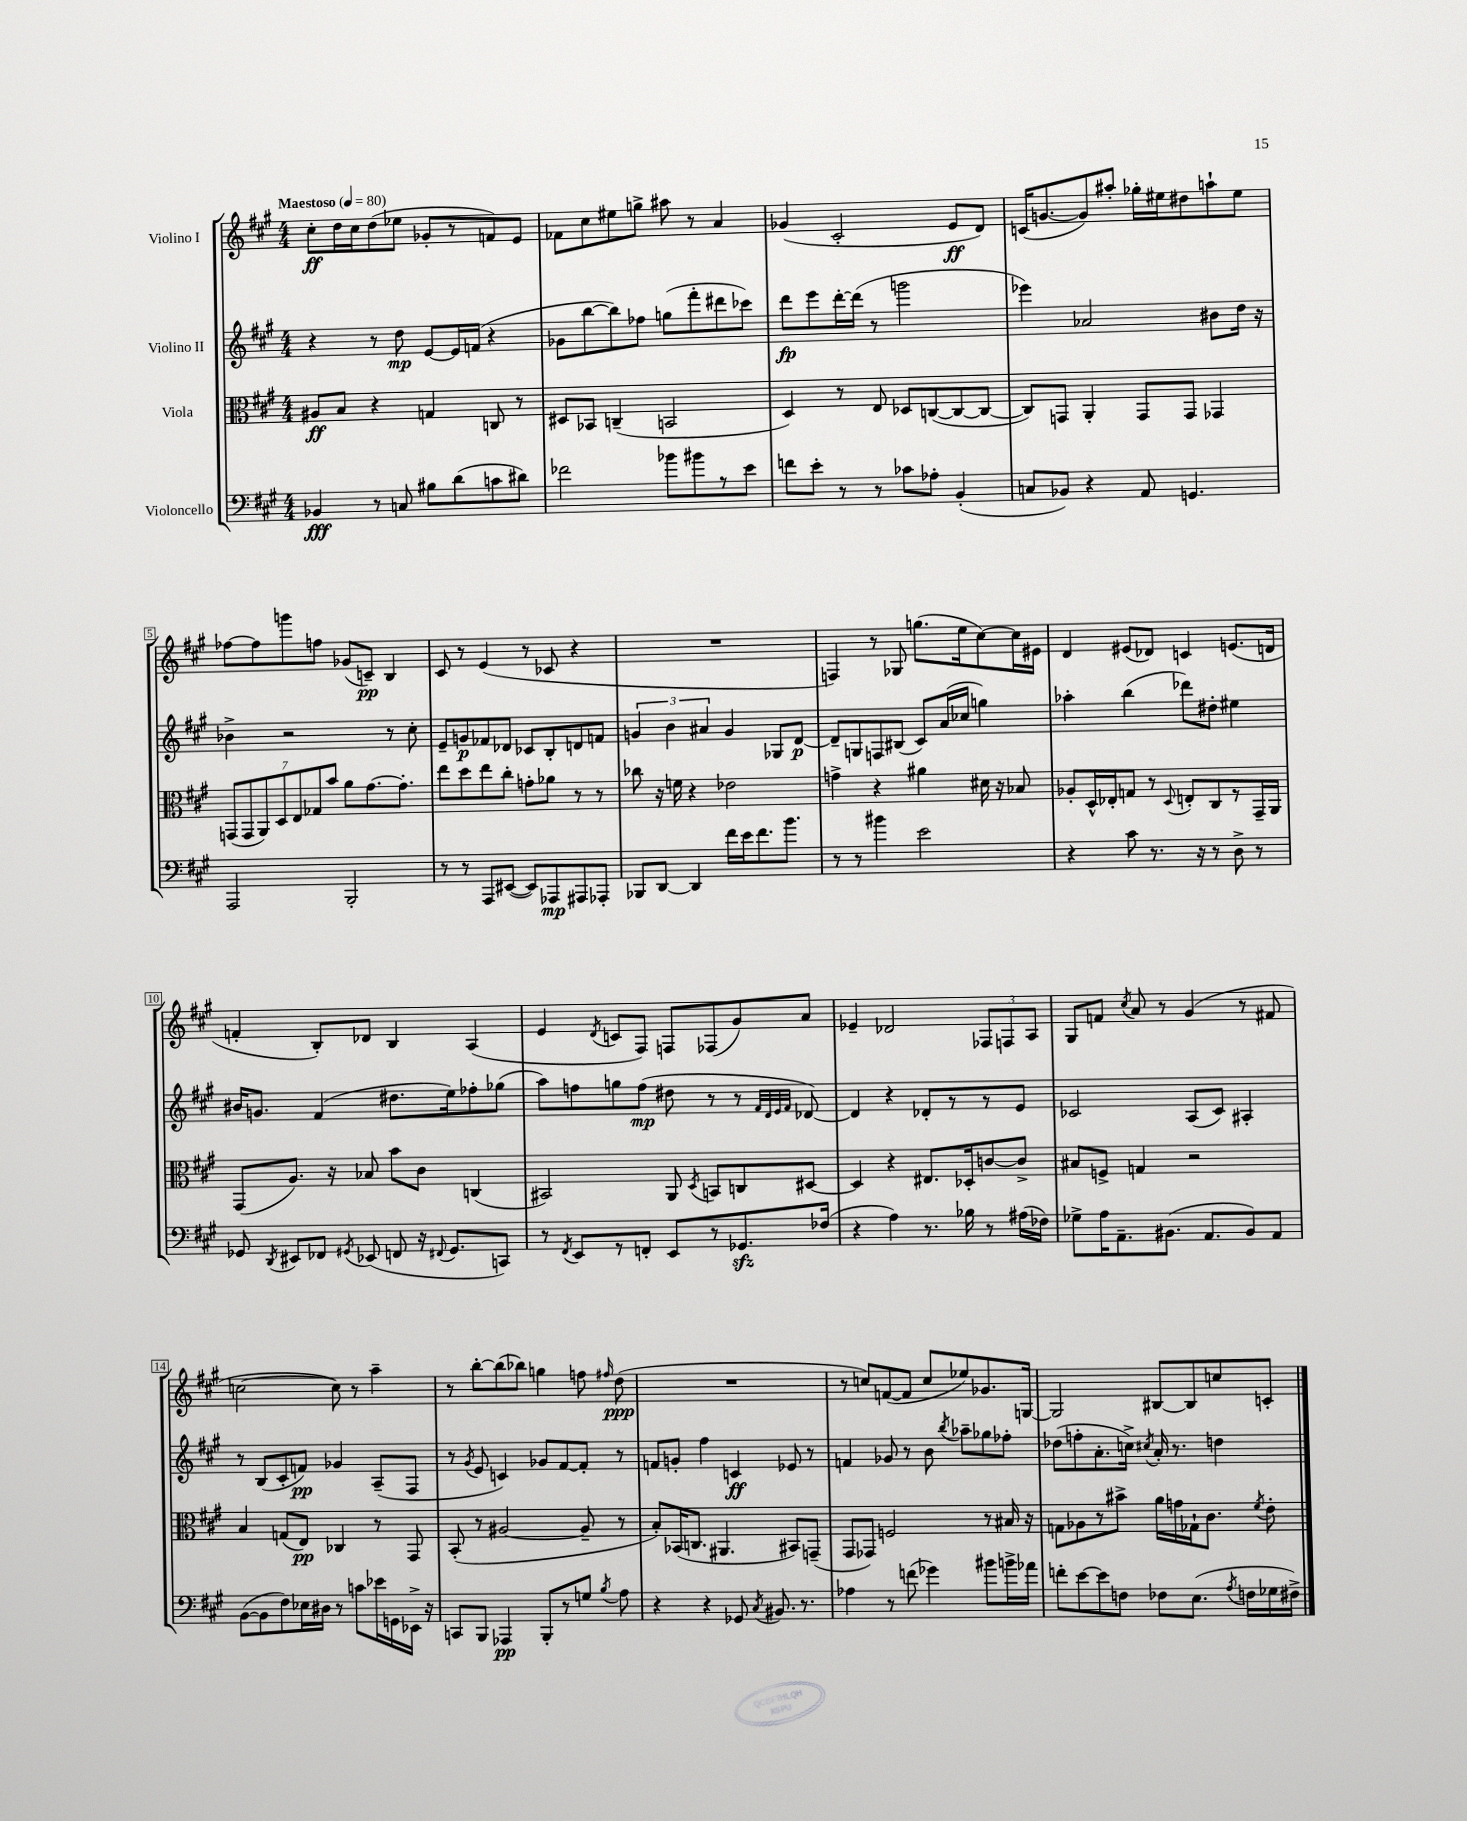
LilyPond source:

<<
\new StaffGroup <<
\new Staff = "s0" \with { instrumentName = "Violino I" } {
    \clef treble \key a \major \numericTimeSignature \time 4/4 \tempo "Maestoso" 4 = 80
    \autoBeamOff cis''8[-.\ff d''16 cis''16 d''8( ees''8] ges'8[-. r8 f'8) e'8] |
    fes'8[ cis''8 eis''8 g''8]-> ais''8 r8 a'4 |
    ges'4( cis'2-. e'8[\ff d'8]) |
    c'16[( g'8.~ g'8) ais''8]-. ges''16[-. eis''16 dis''8 a''8-! eis''8] |
    fes''8[~ fes''8 g'''8 f''8] ges'8[( c'8]--\pp) b4 |
    cis'8 r8 e'4( r8 ces'8 r4 |
    R1 |
    f4) r8 ges8 g''8.[( e''16 cis''8~) cis''16 eis'16] |
    d'4 eis'8[( des'8]) c'4 e'8.[( d'16] |
    f'4-. b8[-.) des'8] b4 a4( |
    e'4 \acciaccatura { d'8 } c'8[ fis8]) f8[ fes8( gis'8) a'8] |
    ees'4-- des'2 \tuplet 3/2 { fes8[ f8 a8] } |
    gis8[ f'8] \acciaccatura { cis''8 } a'8 r8 gis'4( r8 fis'8 |
    c''2~ c''8) r8 a''4-- |
    r8 b''8[~-. b''8( bes''8]) g''4 f''8 \grace { fis''16 } d''8\ppp( |
    R1 |
    r8 c''8[) f'8~( f'8] c''8[ ees''8) ges'8. g16]~ |
    g2 bis8[~ bis8 c''8 c'8]-. \bar "|." |
}
\new Staff = "s1" \with { instrumentName = "Violino II" } {
    \clef treble \key a \major \numericTimeSignature \time 4/4
    \autoBeamOff r4 r8 d''8\mp e'8[~ e'16 f'16]( r4 |
    ges'8[ b''8~ b''8) fes''8] g''8[( fis'''8-. dis'''8 ces'''8]) |
    d'''8[\fp e'''8 d'''16~-. d'''16]( r8 g'''2 |
    ees'''4) aes'2 bis'8[ d''16] r16 |
    bes'4-> r2 r8 cis''8-. |
    e'8[-- g'8\p fes'8 des'8] ces'8[ b8-. d'8 f'8] |
    \tuplet 3/2 { g'4 b'4 ais'4 } g'4 ges8[ d'8]~\p |
    d'8[-- g8 f8 bis8]( cis'8[) a'16( ces''16] g''4) |
    aes''4-. b''4( des'''8[) dis''8]-. eis''4 |
    bis'16[ g'8.] fis'4( dis''8.[ e''16) fes''8-. ges''8]( |
    a''8[) f''8 g''8 f''8]\mp( dis''8 r8 r8 \grace { fis'32[ d'32 e'32 fis'32] } des'8~) |
    des'4 r4 des'8[-. r8 r8 e'8] |
    ces'2 a8[( ces'8]) ais4-. |
    r8 b8[( cis'8-. f'8]\pp) ges'4 a8[--( fis8] |
    r8 \acciaccatura { gis'8 } e'8 c'4) ges'8[ fis'8~ fis'8]-. r8 |
    f'8[ g'8]-. fis''4 c'4\ff ees'8 r8 |
    f'4 ges'8 r8 b'8 \acciaccatura { b''8 } aes''8[-- ges''8 fes''8]-. |
    des''8[( f''8-. a'8.-. c''16]->) \acciaccatura { cis''8 } a'16-. r8. d''4 \bar "|." |
}
\new Staff = "s2" \with { instrumentName = "Viola" } {
    \clef alto \key a \major \numericTimeSignature \time 4/4
    \autoBeamOff ais8[\ff b8] r4 g4 c8 r8 |
    dis8[ bes,8] c4--( b,2 |
    d4) r8 e8 des8[ c8~( c8~ c8]~ |
    c8[) g,8] a,4-. g,8[ g,8] ges,4 |
    \tuplet 7/4 { g,8[( g,8 a,8) d8 e8 ges8 b'8] } a'8[ gis'8.~ gis'8.]-. |
    e''8[ d''8 e''8 cis''8]-. g'8[-. aes'8] r8 r8 |
    ces''8 r16 f'16 r4 ees'2 |
    g'4-> r4 ais'4 dis'16 r16 bes8 |
    aes8[-. d16-^ ees16-. g8] r8 \appoggiatura { d8 } e8[-. cis8 r8 gis,16-- a,16] |
    gis,8[( a8.]) r16 bes8 b'8[ cis'8] c4( |
    bis,2) a,8 \acciaccatura { d8 } b,8[ c8 dis8]~ |
    dis4 r4 eis8.[ des16-. c'8~ c'8]-> |
    bis8[ f8]-> g4 r2 |
    b4 g8[( e8]\pp) ces4 r8 gis,8 |
    b,8-.( r8 ais2~ ais8-- r8 |
    b8[-.) bes,16( c8.] ais,4. bis,8[) g,8]--( |
    gis,8[ ges,8]) f2 r8 bis16 r16 |
    g8[ aes8 r8 bis'8]-> a'16[ g'16 ges16-! cis'8.] \acciaccatura { fis'8 } e'8-. \bar "|." |
}
\new Staff = "s3" \with { instrumentName = "Violoncello" } {
    \clef bass \key a \major \numericTimeSignature \time 4/4
    \autoBeamOff bes,4\fff r8 c8 bis8[ d'8( c'8 dis'8]) |
    fes'2 bes'8[ bis'8 r8 e'8] |
    f'8[ e'8]-. r8 r8 ces'8[ aes8]-. b,4-.( |
    c8[ bes,8]) r4 a,8 g,4. |
    a,,2 b,,2-. |
    r8 r8 a,,8[ eis,8]~( eis,8[) aes,,8\mp ais,,8 aes,,8]-. |
    bes,,8[ d,8]~ d,4 fis'16[ e'16 fis'8. b'8.] |
    r8 r8 bis'4 e'2 |
    r4 cis'8 r8. r16 r8 d8-> r8 |
    ges,8 \acciaccatura { d,8 } eis,8[ fes,8] \acciaccatura { gis,8 } ees,8( f,8 r16 \appoggiatura { fis,8 } gis,8.[ c,8]) |
    r8 \acciaccatura { fis,8 } e,8[ r8 f,8]-. e,8[ r8 ges,8.\sfz fes16]( |
    r4 a4) r8. bes16 r8 ais16[( fes16]) |
    ges8[-> a16 a,8.-- bis,8.]( a,8.[ bis,8) a,8] |
    b,8[~( b,8 fis8) ees16 dis16] r8 c'8[ ees'16 g,16 ees,16]-> r16 |
    c,8[ b,,8] aes,,4\pp b,,8[-. r8 g8] \acciaccatura { b8 } a8 |
    r4 r4 ges,8 \acciaccatura { cis8 } bis,8. r8. |
    aes4 r8 f'8( ges'4) bis'8[ b'16-> aes'16] |
    f'8[-. e'8~ e'8 f8] fes8[ e8.]( \acciaccatura { a8 } f16[ ges16 fis16]->) \bar "|." |
}
>>
>>
\layout { \context { \Score \override BarNumber.stencil = #(make-stencil-boxer 0.1 0.3 ly:text-interface::print) } }
